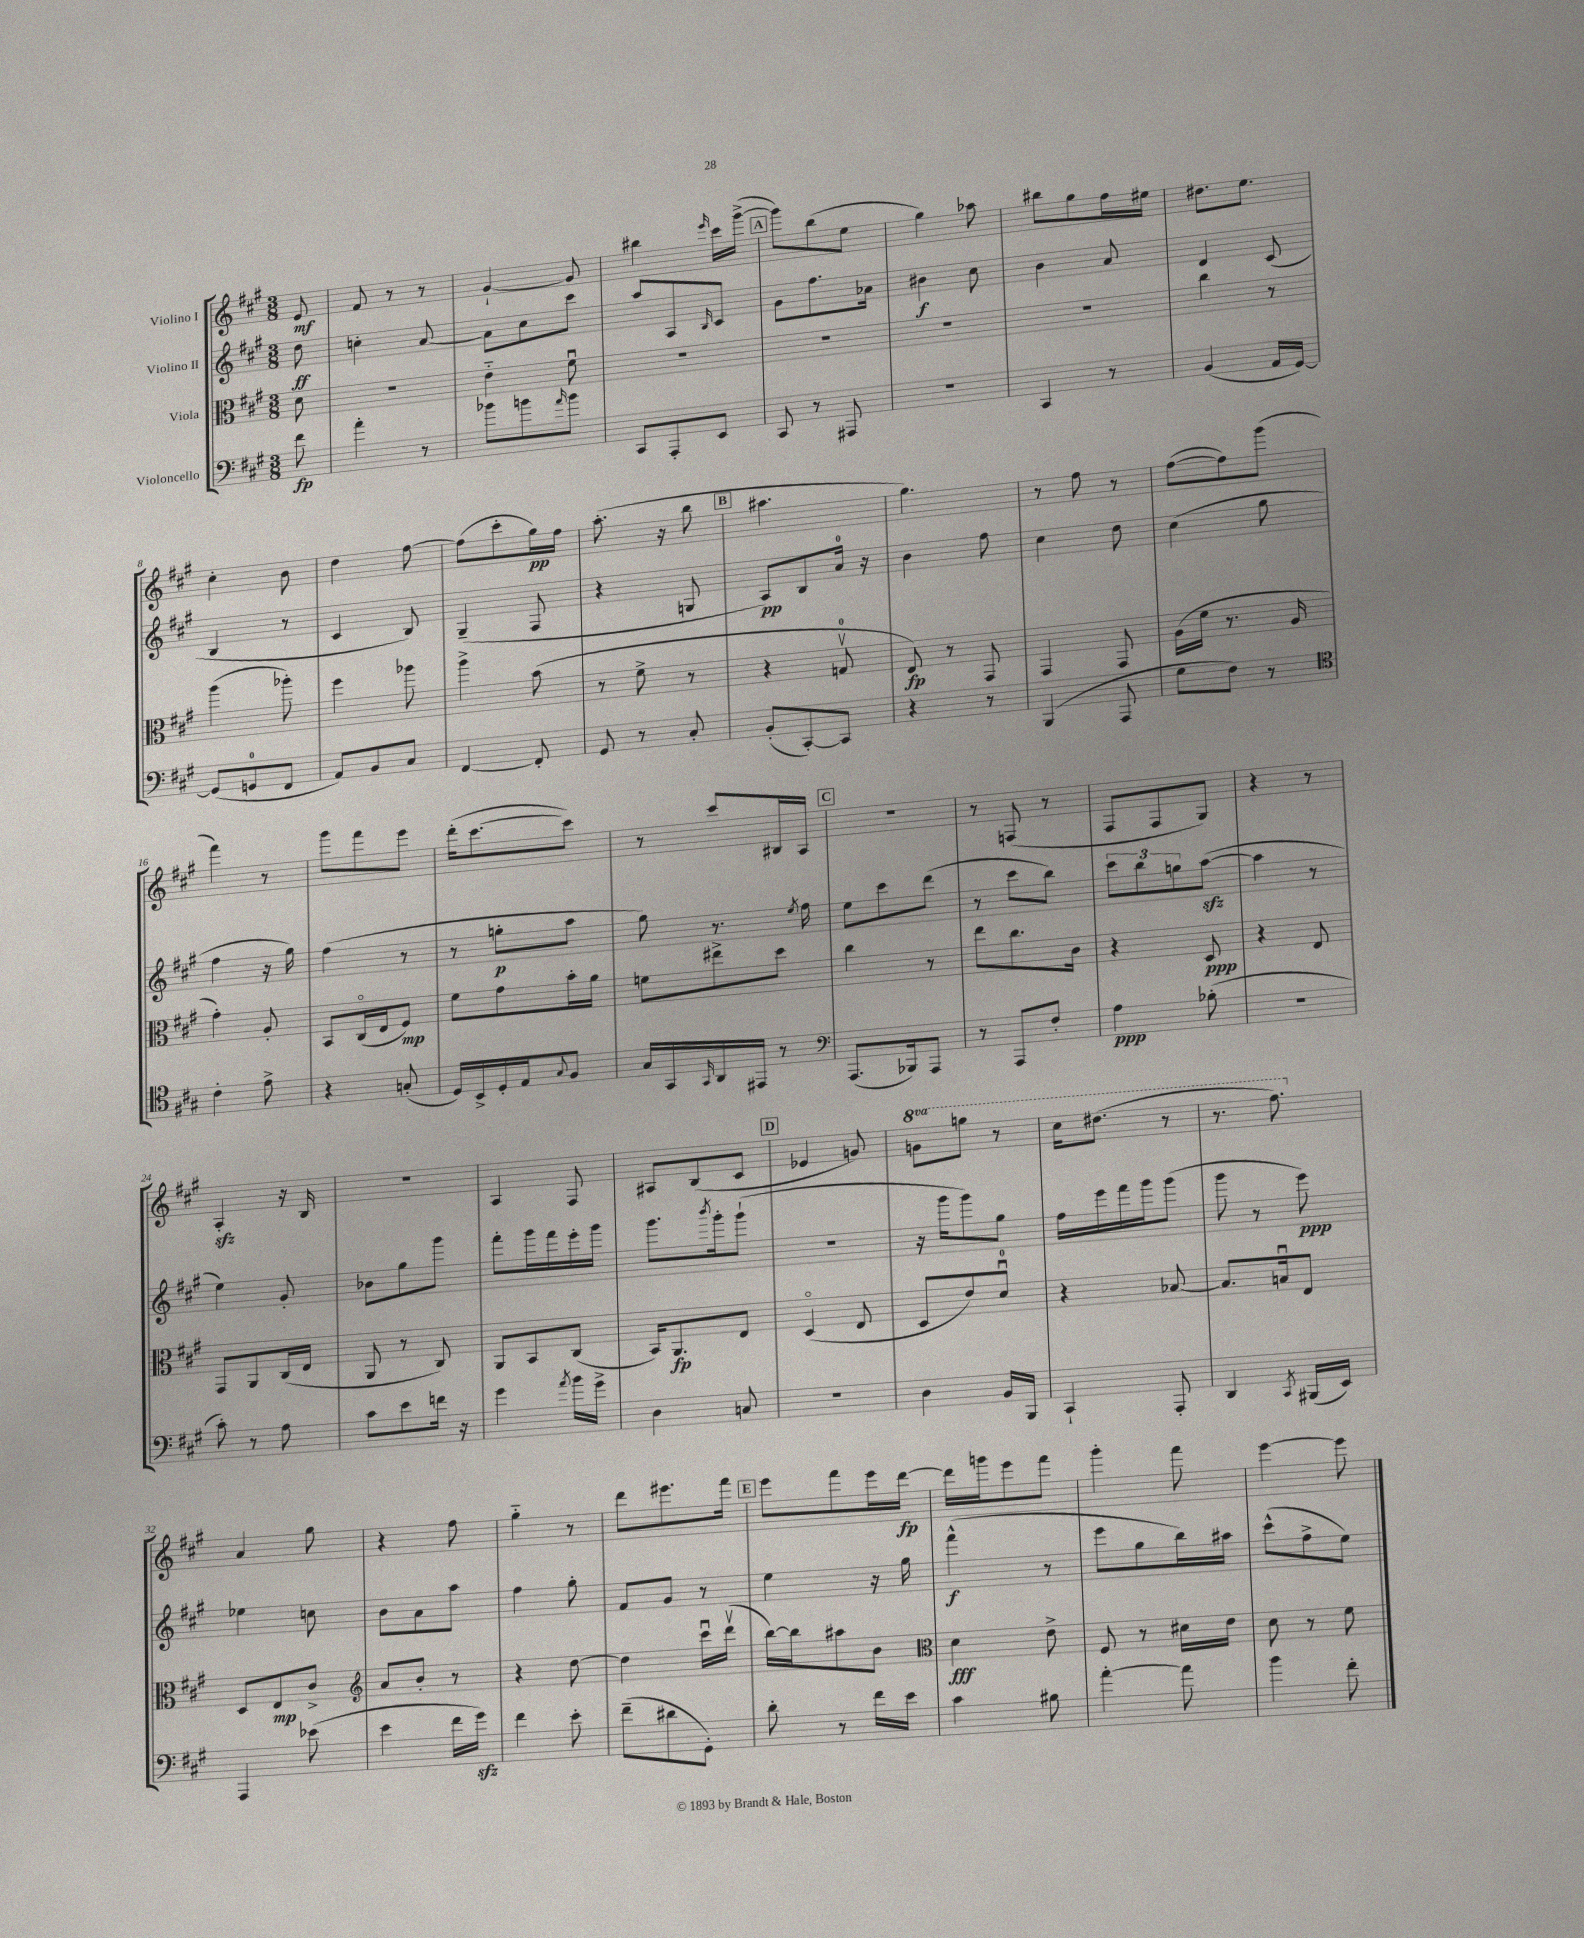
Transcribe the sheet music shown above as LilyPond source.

<<
\new StaffGroup <<
\new Staff = "s0" \with { instrumentName = "Violino I" } {
    \clef treble \key a \major \numericTimeSignature \time 3/8 \set Staff.ottavationMarkups = #ottavation-simple-ordinals \partial 8
    e'8\mf |
    fis'8 r8 r8 |
    gis'4~-! gis'8 |
    bis''4 \grace { e'''16 } cis'''16 gis'''16~->( |
    \mark \markup { \box "A" } gis'''8) b''8( e''8 |
    gis''4) aes''8 |
    bis''8 gis''8 fis''16 eis''16 |
    dis''8. e''8. |
    cis''4-. b'8 |
    d''4 fis''8~ |
    fis''8( cis'''8-. gis''16\pp) fis''16 |
    a''8.-.( r16 b''8 |
    \mark \markup { \box "B" } ais''4. |
    gis''4.) |
    r8 fis''8 r8 |
    fis''8~( fis''8) gis'''8( |
    fis'''4) r8 |
    gis'''8 fis'''8 e'''8 |
    d'''16-.( cis'''8.~ cis'''8) |
    r8 cis'''8 bis16 a16 |
    \mark \markup { \box "C" } R4. |
    r8 f8( r8 |
    fis8 fis8 gis8) |
    r4 r8 |
    a4-.\sfz r16 b16 |
    R4. |
    a4 fis8 |
    ais8 b8( cis'8 |
    \mark \markup { \box "D" } ees'4 g'8) |
    \ottava #1 g''8 g'''8 r8 |
    cis'''16 dis'''8.( r8 |
    r8. fis'''8.) \ottava #0 |
    a'4 gis''8 |
    r4 fis''8 |
    gis''4-_ r8 |
    d'''8 eis'''8. fis'''16 |
    \mark \markup { \box "E" } e'''8 fis'''8 e'''16 d'''16~\fp |
    d'''16 g'''16 e'''8 fis'''8 |
    gis'''4-. fis'''8 |
    e'''4~ e'''8 \bar "|." |
}
\new Staff = "s1" \with { instrumentName = "Violino II" } {
    \clef treble \key a \major \numericTimeSignature \time 3/8 \partial 8
    d''8\ff |
    c''4-. a'8~ |
    a'8 cis''8 cis'''8 |
    a''8 a8 \grace { b16 } cis'8 |
    \mark \markup { \box "A" } gis'8 fis''8. aes'16 |
    bis'4\f cis''8 |
    b'4 a'8 |
    d'4 cis'8( |
    b4 r8 |
    cis'4 b8) |
    gis4--( fis8 |
    r4 g8 |
    \mark \markup { \box "B" } a8\pp) b8 a'16-0 r16 |
    b'4 fis''8 |
    cis''4 d''8 |
    cis''4( gis''8 |
    fis''4 r16 gis''16) |
    fis''4( r8 |
    r8 g''8-.\p a''8 |
    gis''8) r8. \acciaccatura { e''8 } fis''16 |
    \mark \markup { \box "C" } e''8 cis'''8 d'''8( |
    r8 cis'''8 b''8) |
    \tuplet 3/2 { cis'''8 b''8 g''8 } a''8~\sfz( |
    a''4 r8 |
    e''4) gis'8-. |
    bes'8 gis''8 gis'''8 |
    fis'''8-. gis'''16 fis'''16 e'''16-. gis'''16 |
    gis'''8. \acciaccatura { b'''8 } gis'''16-. gis'''8-!( |
    \mark \markup { \box "D" } R4. |
    r16 gis'''16 gis'''8) gis''8 |
    fis''16 e'''16 fis'''16 gis'''16 gis'''8( |
    gis'''8 r8 e'''8\ppp) |
    ees''4 c''8 |
    b'8 a'8 a''8 |
    fis''4 gis''8-. |
    fis'8 gis'8 r8 |
    \mark \markup { \box "E" } e''4 r16 gis''16 |
    fis'''4-^\f( r8 |
    e'''8 gis''8 b''16) ais''16 |
    cis'''8-^( fis''8-> e''8) \bar "|." |
}
\new Staff = "s2" \with { instrumentName = "Viola" } {
    \clef alto \key a \major \numericTimeSignature \time 3/8 \partial 8
    d'8 |
    R4. |
    e'4-_ fis'8\downbow |
    R4. |
    \mark \markup { \box "A" } R4. |
    R4. |
    R4. |
    cis''4 r8 |
    a''4( aes''8-.) |
    fis''4 aes''8 |
    a''4-> b'8( |
    r8 fis'8-> r8 |
    \mark \markup { \box "B" } r4 g8-0\upbow |
    e8\fp) r8 gis,8 |
    gis,4 gis,8 |
    a16( fis'16 r8. a16 |
    gis'4-.) a8-. |
    b,8 cis16\flageolet( e16 fis8\mp) |
    fis'8 gis'8 b'16-. a'16 |
    f'8 eis''8-> d''8 |
    \mark \markup { \box "C" } cis''4 r8 |
    e''8 cis''8. cis'16 |
    r4 d8\ppp |
    r4 e8 |
    gis,8 a,8 cis16( e16 |
    a,8 r8 cis8) |
    a,8 b,8 cis8( |
    b,16) a,8.\fp e8 |
    \mark \markup { \box "D" } d4\flageolet( e8 |
    d8 e'8) d'8-0\downbow |
    r4 bes8~ |
    bes8. b16\downbow e8 |
    d8 e8\mp cis'8-> |
    \clef treble a'8 b'8-. r8 |
    r4 d''8~ |
    d''4 cis'''16\downbow d'''16\upbow( |
    \mark \markup { \box "E" } b''16~) b''16 ais''8 b'8 |
    \clef alto d'4\fff e'8-> |
    fis8 r8 dis'16 e'16 |
    d'8 r8 fis'8 \bar "|." |
}
\new Staff = "s3" \with { instrumentName = "Violoncello" } {
    \clef bass \key a \major \numericTimeSignature \time 3/8 \partial 8
    fis'8\fp |
    a'4-. r8 |
    bes'8 b'8 \grace { a'16 } b'8 |
    cis,8 a,,8-. e,8 |
    \mark \markup { \box "A" } cis,8 r8 ais,,8 |
    R4. |
    cis,4 r8 |
    b,4( a,16 gis,16~) |
    gis,8( g,8-0 fis,8 |
    a,8) b,8 cis8 |
    fis,4~ fis,8-. |
    gis,8 r8 cis8-. |
    \mark \markup { \box "B" } b,8-.( cis,8~-.) cis,8 |
    r4 r8 |
    b,,4( a,,8 |
    gis8 fis8) r8 |
    \clef tenor cis'4-. e'8-> |
    r4 g8-.( |
    d16) b,16-> d16-. e16 \appoggiatura { gis8 } fis8 |
    gis16 gis,16 \grace { gis,16 } a,16 eis,16 r8 |
    \mark \markup { \box "C" } \clef bass a,,8.( bes,,16) a,,8 |
    r8 a,,8 fis8-. |
    a4\ppp bes8-.( |
    R4. |
    cis'8-.) r8 a8 |
    cis'8 e'8 f'16 r16 |
    gis'4 \acciaccatura { a'8 } b'16 gis'16-> |
    d4 c8 |
    \mark \markup { \box "D" } R4. |
    d4 b,16 b,,16 |
    cis,4-! a,,8-. |
    d,4 \acciaccatura { cis,8 } bis,,16( e,16) |
    a,,4 ees'8( |
    e'4 fis'16 gis'16\sfz) |
    fis'4 e'8-. |
    fis'8--( dis'8 gis,8-.) |
    \mark \markup { \box "E" } d'8-. r8 fis'16 e'16 |
    cis'4 bis8 |
    a'4~-. a'8 |
    b'4 fis'8-. \bar "|." |
}
>>
>>
